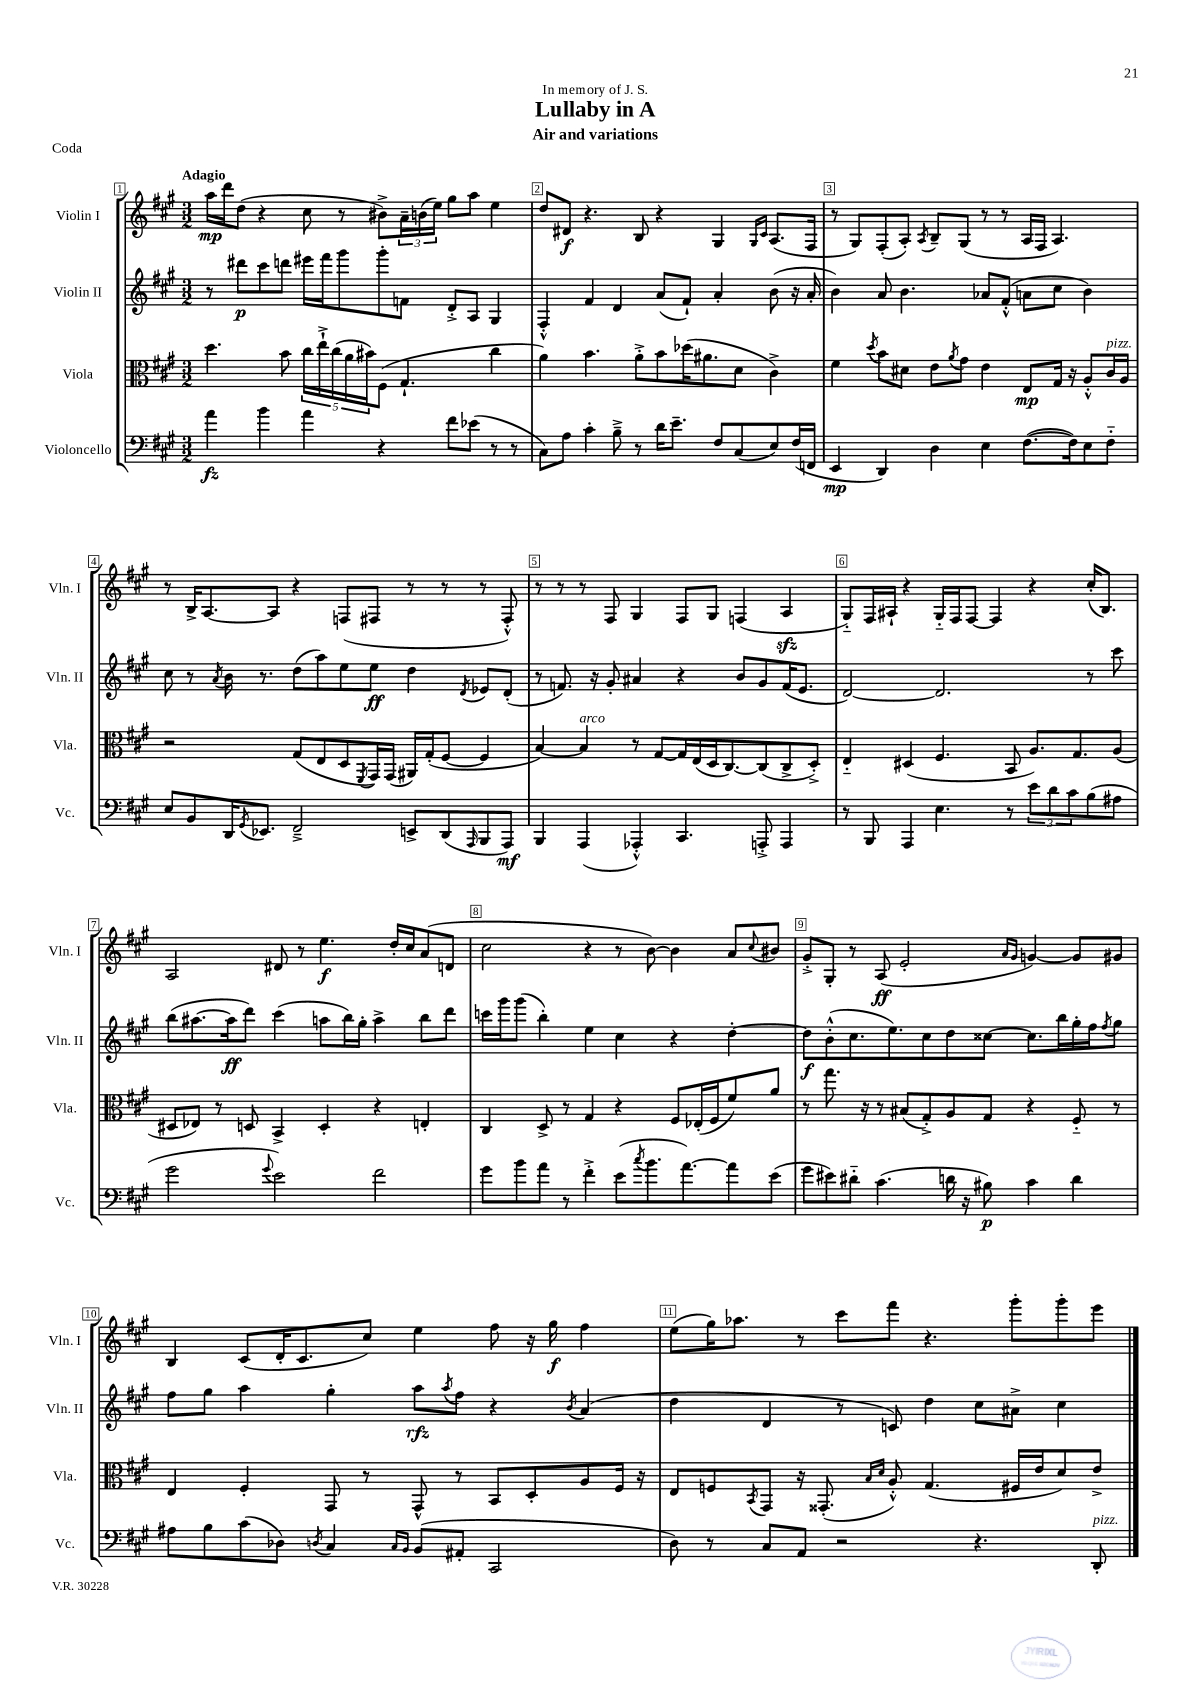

**kern	**dynam	**kern	**dynam	**kern	**dynam	**kern	**dynam
*part4	*part4	*part3	*part3	*part2	*part2	*part1	*part1
*staff4	*staff4	*staff3	*staff3	*staff2	*staff2	*staff1	*staff1
*I"Violoncello	*	*I"Viola	*	*I"Violin II	*	*I"Violin I	*
*I'Vc.	*	*I'Vla.	*	*I'Vln. II	*	*I'Vln. I	*
*clefF4	*	*clefC3	*	*clefG2	*	*clefG2	*
*k[f#c#g#]	*	*k[f#c#g#]	*	*k[f#c#g#]	*	*k[f#c#g#]	*
*M3/2	*	*M3/2	*	*M3/2	*	*M3/2	*
=1	=1	=1	=1	=1	=1	=1	=1
!	!	!	!	!	!	!LO:TX:a:B:t=Adagio	!
4a\	fz	4.dd\	.	8r	.	16aa\LL	mp
.	.	.	.	.	.	16ddd\J	.
.	.	.	.	8ddd#X\L	p	(8dd\J	.
4b\	.	.	.	8ccc#\	.	4r	.
.	.	8b\	.	8dddn\J	.	.	.
4a\	.	20cc#\LL	.	16eee#X\LL	.	8cc#\	.
.	.	20ee`^\	.	.	.	.	.
.	.	.	.	16fff#\J	.	.	.
.	.	(20cc#\	.	.	.	.	.
.	.	.	.	8ggg#\	.	8r	.
.	.	20a\	.	.	.	.	.
.	.	20b#X\J)	.	.	.	.	.
4r	.	(8F#\J	.	8ggg#'\	.	8b#X^\L)	.
.	.	4.G#`/	.	8fn\J	.	24a~\L	.
.	.	.	.	.	.	(24bn\	.
.	.	.	.	.	.	24ee\JJ)	.
8f#\L	.	.	.	8d'^/L	.	8gg#\L	.
(8e-X\J	.	.	.	8A/J	.	8aa\J	.
8r	.	4cc#\	.	4G#/	.	4ee\	.
8r	.	.	.	.	.	.	.
=2	=2	=2	=2	=2	=2	=2	=2
8C#\L)	.	4a\)	.	4F#'^^/	.	8dd/L	.
8A\J	.	.	.	.	.	8d#X/J	f
4c#'\	.	4.b\	.	4f#/	.	4.r	.
8B~^\	.	.	.	4d/	.	.	.
8r	.	8a'^\L	.	.	.	8B/	.
16d\KL	.	8b\	.	(8a/L	.	4r	.
8.e~\J	.	.	.	.	.	.	.
.	.	(16dd-X\K	.	8f#`/J)	.	.	.
.	.	8.a#X\	.	.	.	.	.
8F#/L	.	.	.	4a'/	.	4G#/	.
(8C#/	.	8d\J	.	.	.	.	.
.	.	.	.	.	.	16qqG#/LL	.
.	.	.	.	.	.	16qqc#/JJ	.
8E/)	.	4c#^\)	.	(8b\	.	(8.A/L	.
(16F#/L	.	.	.	16r	.	.	.
16FFn/JJ	.	.	.	16a'/	.	16F#/Jk	.
=3	=3	=3	=3	=3	=3	=3	=3
4EE/	mp	4f#\	.	4b\)	.	8r	.
.	.	.	.	.	.	8G#/L)	.
.	.	8qdd/	.	.	.	.	.
4DD/)	.	8b\L	.	8a/	.	(8F#'/	.
.	.	8d#X\J	.	4.b\	.	8A'/J)	.
.	.	.	.	.	.	8qA/	.
4D\	.	8e\L	.	.	.	8B~/L	.
.	.	8qa/	.	.	.	.	.
.	.	8g#\J	.	.	.	(8G#/J	.
4E\	.	4e\	.	8a-X/L	.	8r	.
.	.	.	.	(8f#'^^/J	.	8r	.
([8.F#\L	.	8E/L	mp	8an\L	.	16A/LL	.
.	.	.	.	.	.	16F#/JJ	.
.	.	16G#/Jk	.	8cc#\J	.	4.A/)	.
16F#\k])	.	16r	.	.	.	.	.
8E\	.	8A'^^/L	.	4b\)	.	.	.
!	!	!LO:TX:a:i:t=pizz.	!	!	!	!	!
8F#\J	.	16c#/L	.	.	.	.	.
.	.	16A/JJ	.	.	.	.	.
!!LO:LB:g=z
=4	=4	=4	=4	=4	=4	=4	=4
8E/L	.	2r	.	8cc#\	.	8r	.
8BB/	.	.	.	8r	.	16B^/KL	.
.	.	.	.	.	.	[8.A/	.
.	.	.	.	8qa/	.	.	.
16DD/K	.	.	.	16b\	.	.	.
8qGG#/	.	.	.	.	.	.	.
8.EE-X/J	.	.	.	8.r	.	.	.
.	.	.	.	.	.	8A/J]	.
2FF#~^/	.	(8G#/L	.	(8dd\L	.	4r	.
.	.	8E/	.	8aa\)	.	.	.
.	.	8D/	.	8ee\	.	(8Fn/L	.
.	.	8qFF#/	.	.	.	.	.
.	.	16GG#/L)	.	8ee\J	ff	8F#X/J	.
.	.	(16GG#/JJ	.	.	.	.	.
8EEn^/L	.	16AA#X/LL)	.	4dd\	.	8r	.
.	.	(16G#'/J	.	.	.	.	.
(8DD/	.	[8F#/J	.	.	.	8r	.
16qqAAA/	.	.	.	8qd/	.	.	.
8BBB/	.	4F#/]	.	8e-X/L	.	8r	.
8AAA/J)	mf	.	.	(8d'/J	.	8F#'^^/)	.
=5	=5	=5	=5	=5	=5	=5	=5
4BBB/	.	[4B/)	.	8r	.	8r	.
.	.	.	.	8.fn/)	.	8r	.
!	!	!LO:TX:a:i:t=arco	!	!	!	!	!
(4AAA/	.	4B/]	.	.	.	8r	.
.	.	.	.	16r	.	.	.
.	.	.	.	8g#'/	.	8F#/	.
4AAA-X'^^/)	.	8r	.	4a#X/	.	4G#/	.
.	.	[8G#/L	.	.	.	.	.
4.CC#/	.	16G#/L]	.	4r	.	8F#/L	.
.	.	(16E/	.	.	.	.	.
.	.	16D/J	.	.	.	8G#/J	.
.	.	[8.C#/)	.	.	.	.	.
.	.	.	.	8b/L	.	(4Fn/	.
8AAAn'^/	.	(8C#/]	.	8g#/	.	.	.
4AAA/	.	8C#^/	.	(16f/K	.	4Azz/	.
.	.	.	.	8.e/J	.	.	.
.	.	8D'^/J)	.	.	.	.	.
=6	=6	=6	=6	=6	=6	=6	=6
8r	.	4E/	.	[2d/)	.	8G#/L)	.
8BBB/	.	.	.	.	.	16F#/L	.
.	.	.	.	.	.	16A#X`/JJ	.
4AAA/	.	(4D#X/	.	.	.	4r	.
4.E\	.	4.F#/	.	2.d/]	.	16G#/LL	.
.	.	.	.	.	.	16F#/J	.
.	.	.	.	.	.	[8F#/J	.
.	.	.	.	.	.	4F#/]	.
8r	.	8BB/	.	.	.	.	.
12e\L	.	8.A/L)	.	.	.	4r	.
12d\	.	.	.	.	.	.	.
12c#\	.	.	.	.	.	.	.
.	.	8.G#/	.	.	.	.	.
(8B\	.	.	.	8r	.	(16cc#'/KL	.
.	.	.	.	.	.	8.B/J)	.
8A#X\J	.	(8A/J	.	8ccc#\	.	.	.
!!LO:LB:g=z
=7	=7	=7	=7	=7	=7	=7	=7
2g#\	.	8D#X/L	.	(8bb\L	.	2A/	.
.	.	8E-X/J)	.	[8.aa#X\	.	.	.
.	.	8r	.	.	.	.	.
.	.	.	.	16aa#\k]	ff	.	.
.	.	8Dn/	.	8ddd\J)	.	.	.
8qqg#/	.	.	.	.	.	.	.
2e\)	.	4BB^/	.	(4ccc#\	.	8d#X/	.
.	.	.	.	.	.	8r	.
.	.	4D'/	.	8aan\L	.	4.ee\	f
.	.	.	.	16bb\L)	.	.	.
.	.	.	.	16gg#'\JJ	.	.	.
2f#\	.	4r	.	4aa^\	.	.	.
.	.	.	.	.	.	16dd'/LL	.
.	.	.	.	.	.	16cc#/J	.
.	.	4En'/	.	8bb\L	.	(8a/	.
.	.	.	.	8ddd\J	.	8dn/J	.
=8	=8	=8	=8	=8	=8	=8	=8
8g#\L	.	4C#/	.	16cccn\LL	.	2cc#\	.
.	.	.	.	16ggg#\J	.	.	.
8b\	.	.	.	(8ggg#\J	.	.	.
8a\J	.	8D^/	.	4bb'\)	.	.	.
8r	.	8r	.	.	.	.	.
4f#'^\	.	4G#/	.	4ee\	.	4r	.
(8e\L	.	4r	.	4cc#\	.	8r	.
8qcc#/	.	.	.	.	.	.	.
8.b\	.	.	.	.	.	[8b\)	.
.	.	8F#/L	.	4r	.	4b\]	.
[8.a\)	.	.	.	.	.	.	.
.	.	(16E-X'/L	.	.	.	.	.
.	.	16F#/J	.	.	.	.	.
8a\]	.	8f#/)	.	[4dd'\	.	8a/L	.
.	.	.	.	.	.	8qqcc#/	.
(8e\J	.	8a/J	.	.	.	8b#X/J	.
=9	=9	=9	=9	=9	=9	=9	=9
8g#\L	.	8r	.	8dd\L]	f	8g#'^/L	.
8e#X\)	.	8.gg#\	.	(8b'^^\	.	8G#'/J	.
8d#X\J	.	.	.	8.cc#\	.	8r	.
.	.	16r	.	.	.	.	.
(4.c#\	.	8r	.	.	.	(8A/	ff
.	.	.	.	8.ee\)	.	.	.
.	.	(8B#X/L	.	.	.	2e'/	.
.	.	8G#'^/)	.	8cc#\	.	.	.
16dn\	.	8A/	.	8dd\	.	.	.
16r	.	.	.	.	.	.	.
8B#X\)	p	8G#/J	.	[8cc##X\J	.	.	.
.	.	.	.	.	.	16qqa/LL	.
.	.	.	.	.	.	16qqg#/JJ	.
4c#\	.	4r	.	8.cc##\L]	.	[4gn/)	.
.	.	.	.	16bb\L	.	.	.
4d\	.	8F#/	.	16gg#'\	.	8g/L]	.
.	.	.	.	16ff#\J	.	.	.
.	.	.	.	8qff#/	.	.	.
.	.	8r	.	8gg#\J	.	8g#X/J	.
!!LO:LB:g=z
=10	=10	=10	=10	=10	=10	=10	=10
8A#X\L	.	4E/	.	8ff#\L	.	4B/	.
8B\	.	.	.	8gg#\J	.	.	.
(8c#\	.	4F#'/	.	4aa\	.	(8c#/L	.
8D-X\J)	.	.	.	.	.	16d'/K	.
.	.	.	.	.	.	8.c#/	.
8qDn/	.	.	.	.	.	.	.
4C#/	.	8GG#/	.	4gg#'\	.	.	.
.	.	8r	.	.	.	8cc#/J)	.
16qqC#/LL	.	.	.	.	.	.	.
16qqBB/JJ	.	.	.	.	.	.	.
(8BB/L	.	8GG#^^/	.	8aa\L	rfz	4ee\	.
.	.	.	.	8qaa/	.	.	.
8AA#X'/J	.	8r	.	8ff#\J	.	.	.
2CC#/	.	8BB/L	.	4r	.	8ff#\	.
.	.	8D'/	.	.	.	16r	.
.	.	.	.	.	.	16gg#\	f
.	.	.	.	8qb/	.	.	.
.	.	8A/	.	(4a/	.	4ff#\	.
.	.	16F#/Jk	.	.	.	.	.
.	.	16r	.	.	.	.	.
=11	=11	=11	=11	=11	=11	=11	=11
8D\)	.	8E/L	.	4dd\	.	(8ee\L	.
8r	.	8Fn/	.	.	.	16gg#\K)	.
.	.	.	.	.	.	8.aa-X\J	.
.	.	8qBB/	.	.	.	.	.
8C#/L	.	8GG#/J	.	4d/	.	.	.
8AA/J	.	16r	.	.	.	8r	.
.	.	(8.GG##X'/	.	.	.	.	.
2r	.	.	.	8r	.	8ccc#\L	.
.	.	16qqB/LL	.	.	.	.	.
.	.	16qqd/JJ	.	.	.	.	.
.	.	8A'^^/)	.	8cn/)	.	8fff#\J	.
.	.	(4.G#/	.	4dd\	.	4.r	.
4.r	.	.	.	8cc#\L	.	.	.
.	.	16F#X/LL	.	8a#X^\J	.	8ggg#'\L	.
.	.	16e/J	.	.	.	.	.
.	.	8d/)	.	4cc#\	.	8ggg#'\	.
!LO:TX:a:i:t=pizz.	!	!	!	!	!	!	!
8DD'/	.	8e^/J	.	.	.	8eee\J	.
==	==	==	==	==	==	==	==
*-	*-	*-	*-	*-	*-	*-	*-
